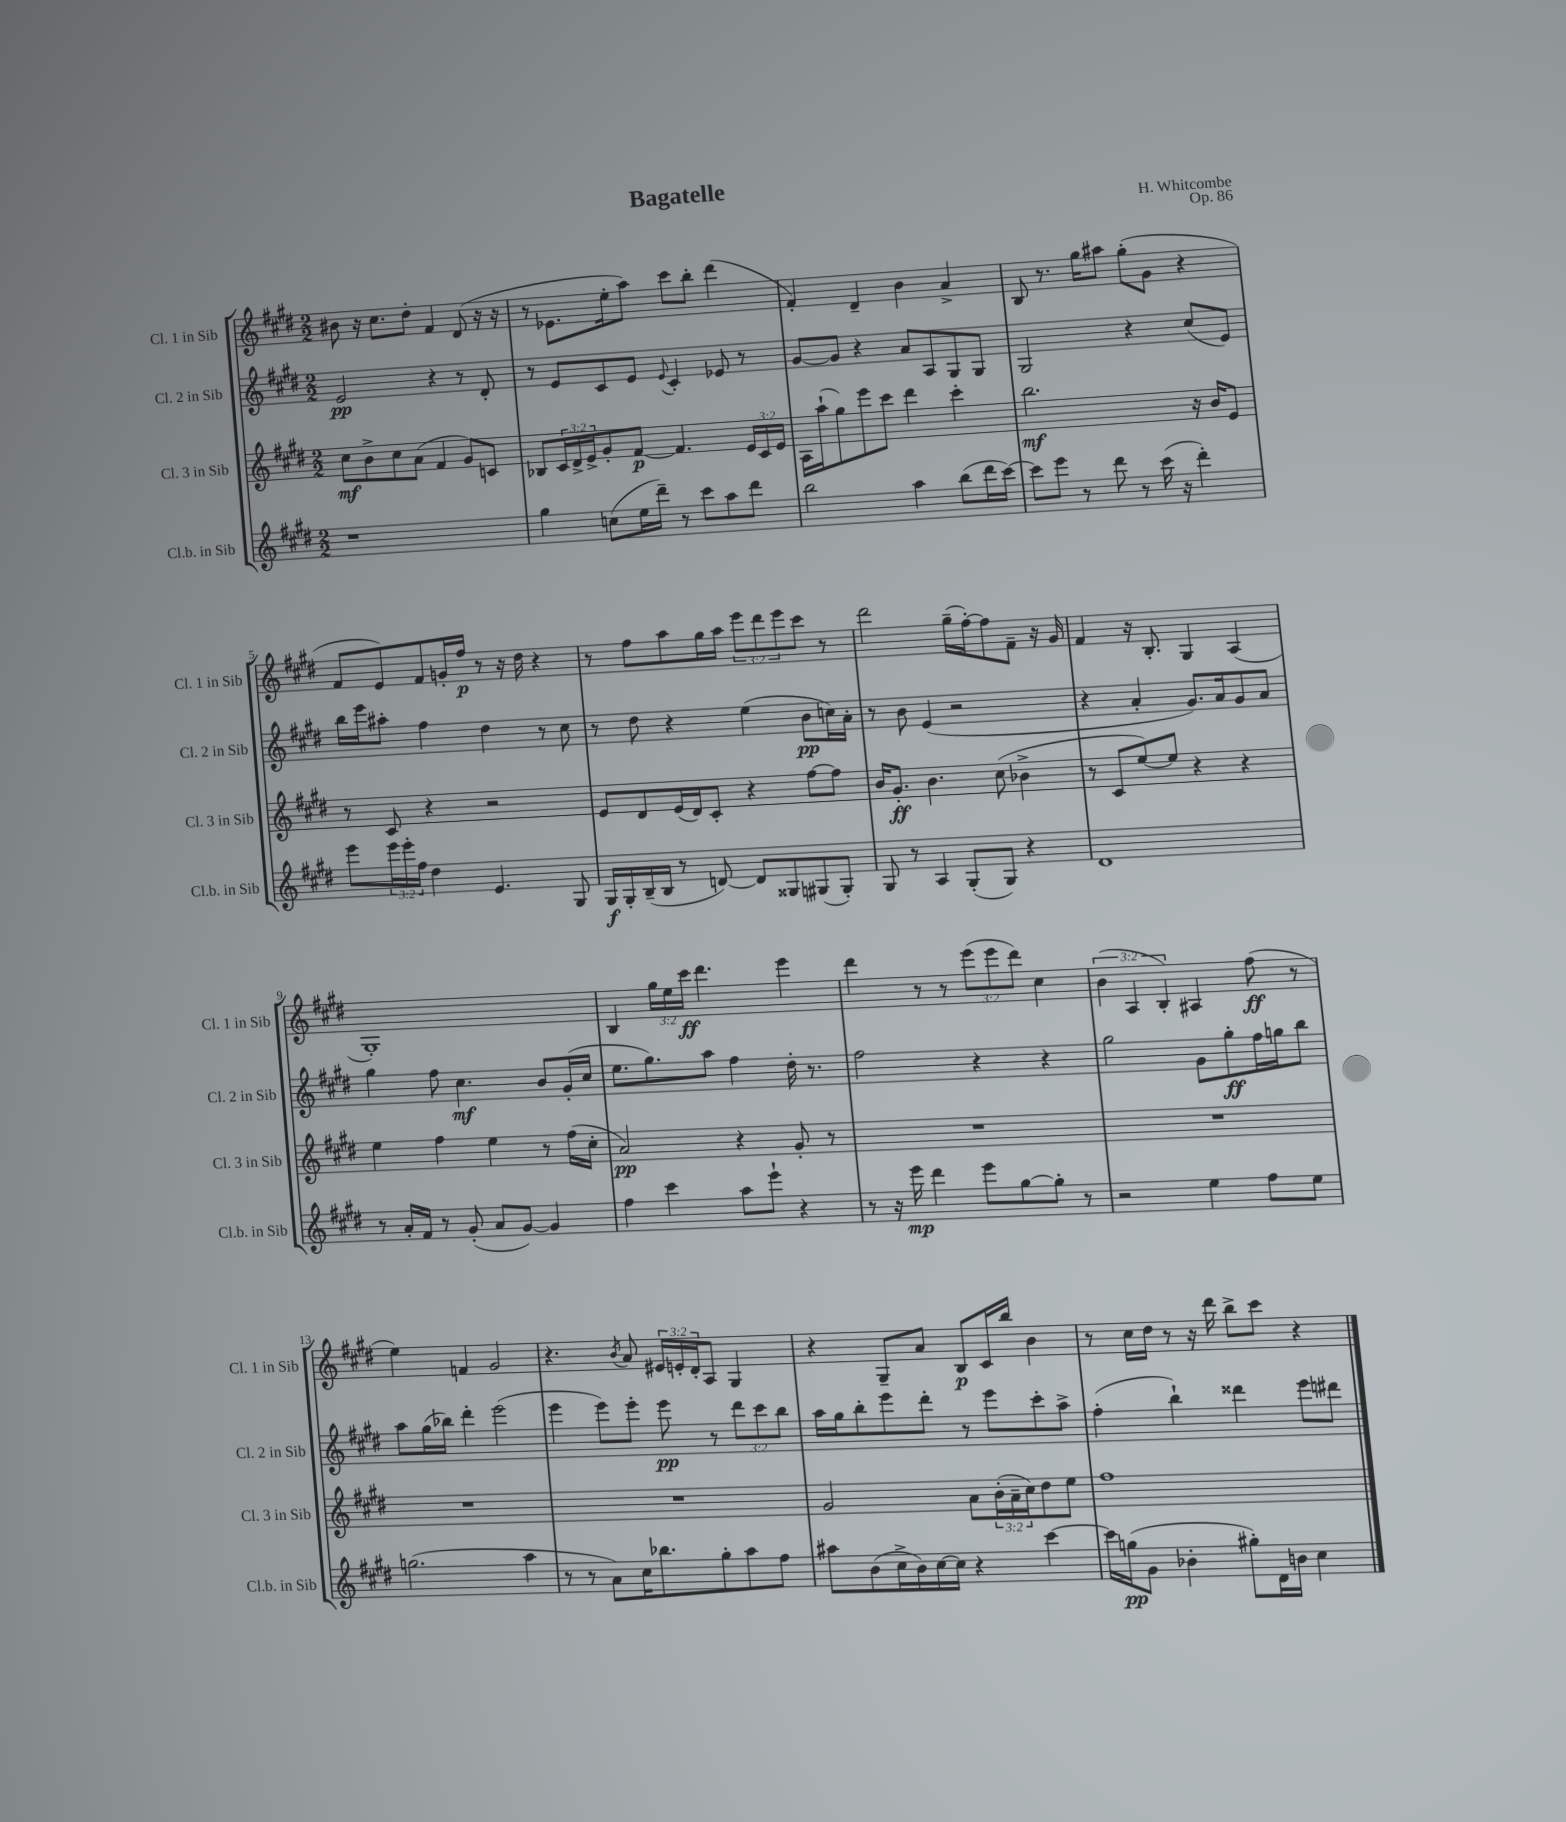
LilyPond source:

\header { title = "Bagatelle" composer = "H. Whitcombe" opus = "Op. 86" }
<<
\new StaffGroup <<
\new Staff = "s0" \with { instrumentName = "Cl. 1 in Sib" shortInstrumentName = "Cl. 1 in Sib" } {
    \clef treble \key e \major \numericTimeSignature \time 2/2 \override Staff.TupletNumber.text = #tuplet-number::calc-fraction-text
    bis'8 r16 cis''8. dis''8-. fis'4 dis'8( r16 r16 |
    r8 ees'8. e''16-. a''8) cis'''8 b''8-. dis'''4( |
    fis'4-.) dis'4-- b'4 a'4-> |
    b8 r8. gis''16 ais''8 gis''8-.( gis'8 r4 |
    fis'8 e'8) fis'8 g'16-. fis''16\p r8 r16 dis''16 r4 |
    r8 fis''8 a''8 gis''16 a''16 \tuplet 3/2 { e'''8 dis'''8 e'''8 } cis'''8 r8 |
    dis'''2 gis''16--( fis''16~-.) fis''8 fis'8-- r16 gis'16 |
    fis'4 r16 b8.-. gis4 a4( |
    gis1-.) |
    b4 \tuplet 3/2 { gis''16 e''16 cis'''16\ff } dis'''4. e'''4 |
    dis'''4 r8 r8 \tuplet 3/2 { e'''8( e'''8 dis'''8) } cis''4 |
    \tuplet 3/2 { b'4( a4 b4-.) } ais4 fis''8\ff( r8 |
    e''4) f'4 gis'2 |
    r4. \acciaccatura { b'8 } a'8 \tuplet 3/2 { eis'16 e'16-. dis'16-. } a8 gis4 |
    r4 gis8-- a'8 b8\p cis'16 b''16 b'4 |
    r8 cis''16 dis''16 r8 r16 dis'''16 b''8-> cis'''8 r4 \bar "|." |
}
\new Staff = "s1" \with { instrumentName = "Cl. 2 in Sib" shortInstrumentName = "Cl. 2 in Sib" } {
    \clef treble \key e \major \numericTimeSignature \time 2/2 \override Staff.TupletNumber.text = #tuplet-number::calc-fraction-text
    e'2\pp r4 r8 dis'8-. |
    r8 e'8 cis'8 e'8 \appoggiatura { e'8 } cis'4-. ees'8 r8 |
    gis'8~ gis'8 r4 a'8 a8 gis8 gis8 |
    gis2 r4 cis''8( e'8) |
    b''16 e'''16 ais''8-. fis''4 dis''4 r8 cis''8 |
    r8 dis''8 r4 e''4( b'8\pp c''16) a'16-. |
    r8 b'8 e'4( r2 |
    r4 a'4-. gis'8.) a'16 gis'8 a'8 |
    gis''4 fis''8 cis''4.\mf b'8 gis'16-.( cis''16 |
    e''8. gis''8.) a''8 fis''4 dis''16-. r8. |
    fis''2 r4 r4 |
    gis''2 gis'8 gis''8-.\ff fis''16 g''16 b''8 |
    a''8 gis''16( bes''16) dis'''4-. e'''2( |
    e'''4 e'''8) e'''8-. e'''8\pp r8 \tuplet 3/2 { dis'''8 cis'''8 b''8 } |
    a''16 gis''16 b''8-. e'''8 dis'''8-. r8 e'''8 cis'''8-. a''8-> |
    fis''4-.( b''4-!) disis'''4 e'''8 dis'''8 \bar "|." |
}
\new Staff = "s2" \with { instrumentName = "Cl. 3 in Sib" shortInstrumentName = "Cl. 3 in Sib" } {
    \clef treble \key e \major \numericTimeSignature \time 2/2 \override Staff.TupletNumber.text = #tuplet-number::calc-fraction-text
    cis''8\mf b'8-> cis''8 a'8( fis'4 gis'8) c'8 |
    bes8 \tuplet 3/2 { cis'16 dis'16-> e'16-> } gis'8-. fis'8~\p fis'4. \tuplet 3/2 { e'16 cis'16 e'16 } |
    a16 a''16-!( gis''8) e'''8 cis'''8 dis'''4 cis'''4-. |
    b''2.\mf r16 b'16 e'8 |
    r8 cis'8 r4 r2 |
    e'8 dis'8 e'16( dis'16) cis'8-. r4 fis''8~ fis''8 |
    b'16 gis'8.-.\ff b'4. cis''8( bes'4-> |
    r8 cis'8 e''8~) e''8 r4 r4 |
    e''4 fis''4 e''4 r8 fis''16( cis''16-. |
    a'2\pp) r4 gis'8-. r8 |
    R1 |
    R1 |
    R1 |
    R1 |
    gis'2 a'8 \tuplet 3/2 { b'16-.( a'16-- cis''16) } dis''8 e''8 |
    fis''1 \bar "|." |
}
\new Staff = "s3" \with { instrumentName = "Cl.b. in Sib" shortInstrumentName = "Cl.b. in Sib" } {
    \clef treble \key e \major \numericTimeSignature \time 2/2 \override Staff.TupletNumber.text = #tuplet-number::calc-fraction-text
    r1 |
    gis''4 c''8( e''16 dis'''16--) r8 cis'''8 a''8 dis'''8 |
    b''2 a''4 b''8( dis'''16 cis'''16~) |
    cis'''8 e'''8 r8 dis'''8 r8 cis'''16( r16 dis'''4-.) |
    e'''8 \tuplet 3/2 { e'''16 e'''16-. fis''16 } dis''4 e'4. gis8 |
    gis16\f gis16-. b16--( b16 r8 d'8~) d'8 gisis8 gis8( gis8-.) |
    gis8 r8 a4 gis8-.( gis8) r4 |
    dis'1 |
    r8 a'16-. fis'16 r8 gis'8-.( a'8 gis'8~) gis'4 |
    fis''4 cis'''4 a''8 e'''8-! r4 |
    r8 r16 e'''16\mp dis'''4 e'''8 gis''8~ gis''8-. r8 |
    r2 e''4 fis''8 e''8 |
    g''2.( a''4 |
    r8 r8 a'8) cis''16 bes''8. gis''8-. a''8 fis''8 |
    ais''8 b'8( cis''16-> b'16) cis''16~ cis''16 r4 cis'''4~ |
    cis'''16 g''16\pp( gis'8 bes'4-. gis''8-.) dis'16 b'16 cis''4 \bar "|." |
}
>>
>>
